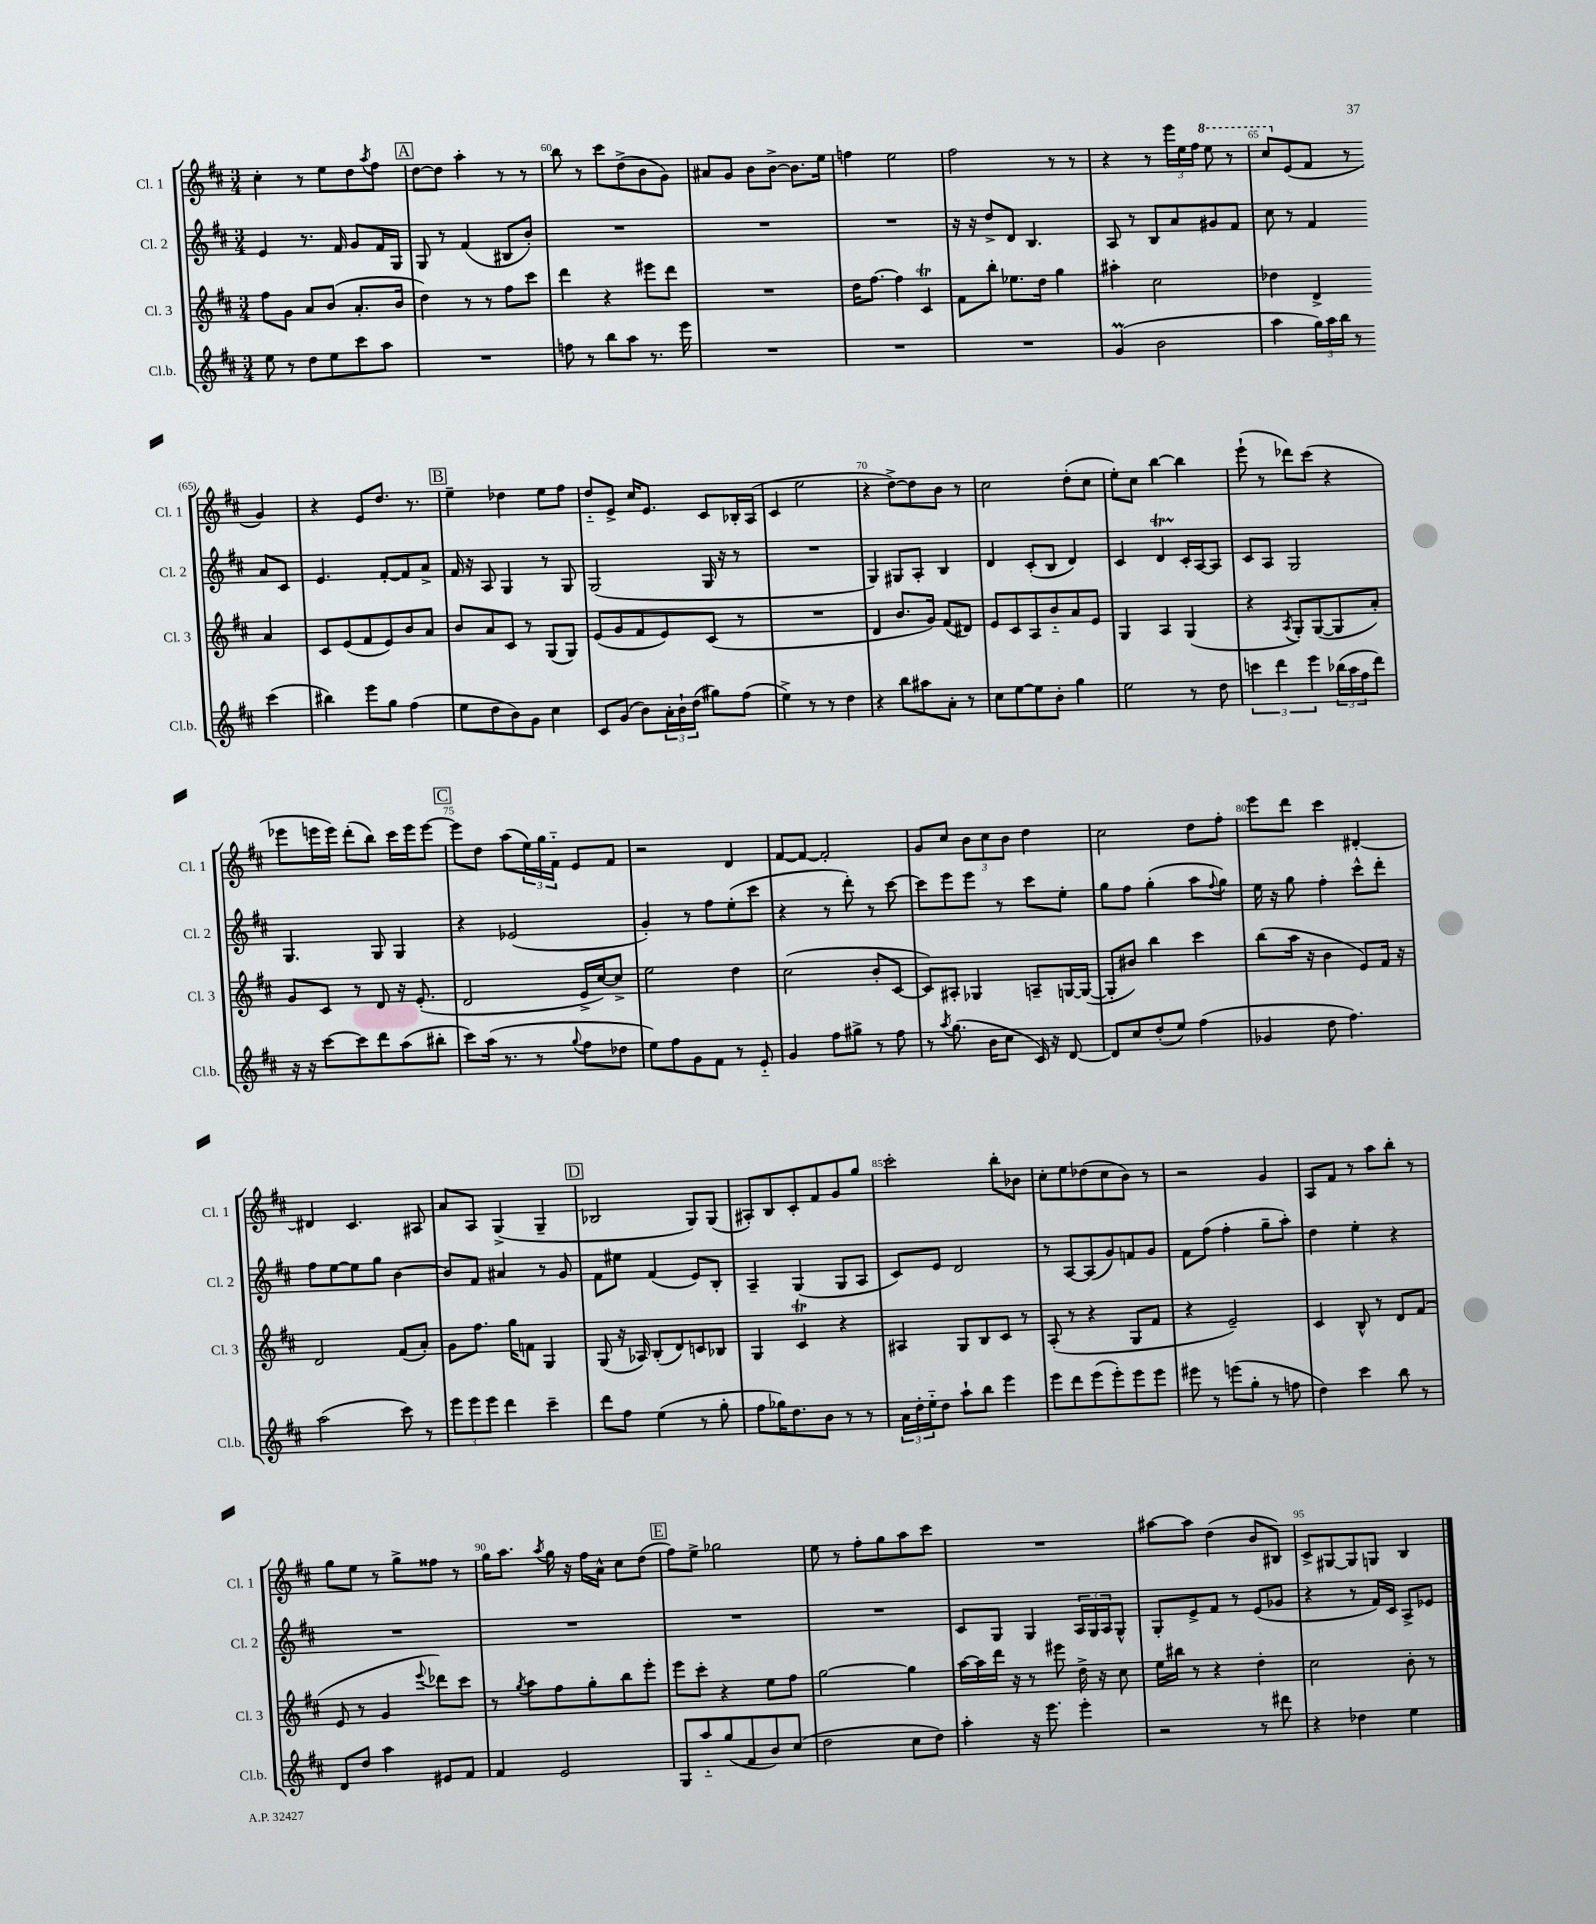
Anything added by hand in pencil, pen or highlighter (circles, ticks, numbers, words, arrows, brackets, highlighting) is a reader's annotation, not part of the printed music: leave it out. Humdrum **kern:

**kern	**kern	**kern	**kern
*staff4	*staff3	*staff2	*staff1
*clefG2	*clefG2	*clefG2	*clefG2
*k[f#c#]	*k[f#c#]	*k[f#c#]	*k[f#c#]
*M3/4	*M3/4	*M3/4	*M3/4
8ee	8ff#	4e	4cc#'
8r	8g	.	.
8dd	8a	8.r	8r
8ee	(8b	.	8ee
.	.	16f#	.
8ccc#	8.a'	8g	8dd
.	.	.	8qaa
8aa	.	16f#	8ff#
.	16b	16G	.
=	=	=	=
2.r	4dd)	8G	[8dd
.	.	8r	8dd]
.	8r	(4f#	4aa'
.	8r	.	.
.	8ff#	8B#	8r
.	8ccc#	8b')	8r
=	=	=	=
8ff	4ddd	2.r	8bb
8r	.	.	8r
8bb	4r	.	8ccc#
8aa	.	.	(8dd^
8.r	8eee#	.	8b
.	8ddd	.	8g)
16eee	.	.	.
=	=	=	=
2.r	2.r	2.r	8a#
.	.	.	8g
.	.	.	8b
.	.	.	[8b^
.	.	.	8.b]
.	.	.	16ee
=	=	=	=
2.r	16dd	2.r	4ff
.	[8.ff#	.	.
.	4ff#]	.	2ee
.	4c#	.	.
=	=	=	=
2.r	8f#	16r	2ff#
.	.	16r	.
.	8bb'	8dd^	.
.	8.ee-	8d	.
.	.	4.B	.
.	16dd	.	.
.	4gg	.	8r
.	.	.	8r
=	=	=	=
(4g	4aa#'	8A	4r
.	.	8r	.
2b	2cc#	8B	8r
.	.	8a	24eee
.	.	.	24ee
.	.	.	24ff#
.	.	8g#	8eee
.	.	8f#	8r
=	=	=	=
4aa	4dd-	8cc#	8ccc#
.	.	8r	(8e
24gg)	4d^	4f#	8f#
24aa	.	.	.
24bb	.	.	.
8r	.	.	8r
(4ccc#	4a	8a	4g)
.	.	8c#	.
=	=	=	=
4bb#)	8c#	4.e	4r
.	(8e	.	.
8eee	8f#	.	8e
8gg	8e)	[8f#'	8.dd
(4ff#	8b	8f#]	.
.	.	.	8.r
.	8a	8a^	.
=	=	=	=
8ee	8b	16f#	4ee~
.	.	16r	.
8dd	8a	8A	.
8b)	8c#	4G	4dd-
8g	8r	.	.
4cc#	(8G	8r	8ee
.	8G)	8G	8ff#
=	=	=	=
8c#	(8e	(2G	8dd'~
(8g	8g	.	8e^
8b)	8f#	.	16cc#
.	.	.	8.e
24a'	8e)	.	.
24b`	.	.	.
(24dd	.	.	.
8gg#)	(8c#	16G	8c#
.	.	16r	.
(8ff#	8r	8r	16B-'
.	.	.	(16A
=	=	=	=
4ee^)	2.r	2.r	4c#
8r	.	.	2ee
8r	.	.	.
4dd	.	.	.
=	=	=	=
4r	4d	4G)	4r
8bb	8.b	8G#	[8dd^)
8aa#	.	8A'	8dd]
.	16g)	.	.
8a'	(8f#	4B	8b
8r	8d#)	.	8r
=	=	=	=
8cc#	8e	4d	2cc#
[8ee	8c#	.	.
8ee]	8A	(8c#'	.
8b'	8b'~	8B	.
4gg	8a	4d)	(8dd'
.	8e	.	8cc#
=	=	=	=
2ee	4G	4c#	8ee')
.	.	.	8cc#
.	4A	4d	[4bb
8r	(4G	16c#'	4bb]
.	.	[16A	.
8dd	.	8A]	.
=	=	=	=
6ccc	4r	8c#	(8eee`
.	.	8A	8r
6ddd	.	.	.
.	8qA	.	.
.	8G')	2G	8ddd-)
6eee	.	.	.
.	([8G	.	(8ccc#
(24bb-	8G]	.	4r
24aa	.	.	.
24ff#	.	.	.
8ddd)	8a')	.	.
=	=	=	=
16r	8g	4.G	8eee-
16r	.	.	.
[8ccc#	8c#	.	16eee
.	.	.	16eee)
8ccc#]	8r	.	(8ddd'
8ddd	8d	8G	8bb)
(8aa	16r	4G	16ccc#
.	(8.e'	.	16eee
8bb#'	.	.	[8eee
=	=	=	=
8ccc#)	2d	4r	8eee]
(16aa	.	.	8dd
8.r	.	.	.
.	.	(2e-	(8aa
8r	.	.	24ee)
.	.	.	24gg
.	.	.	24f#'~
8qqgg	.	.	.
8ff#	16e^	.	8e
.	[16cc#)	.	.
8dd-	8cc#^]	.	8f#
=	=	=	=
8ee)	2ee	4g')	2r
8ff#	.	.	.
8g	.	8r	.
8f#	.	8ff#	.
8r	4dd	(8ee'	4d
8e'~	.	8ccc#	.
=	=	=	=
4g	(2cc#	4r	[8f#
.	.	.	8f#_
8ff#	.	8r	2f#']
8gg#^	.	8ddd')	.
8r	8b'	8r	.
8ff#	[8c#	[8ccc#	.
=	=	=	=
8r	8c#])	8ccc#]	8g
8qaa	.	.	.
(8.gg	8A#'	8eee	8cc#
.	4G-	8eee	12b
16b	.	.	.
.	.	.	12cc#
8cc#	.	8r	.
.	.	.	12b
16c#)	8A~	8ccc#	4dd
16r	.	.	.
[8d	[16G	8ee'	.
.	(16G_	.	.
=	=	=	=
8d]	8G']	8gg	2cc#
8cc#	8b#)	8ff#	.
(8dd'	4bb	(4gg'	.
8ee)	.	.	.
(4ff#	4ccc#	8aa	8dd
.	.	8qqff#	.
.	.	8gg)	8ff#'
=	=	=	=
4g-	(8bb	16ee	8eee
.	.	16r	.
.	16aa	8gg	8ddd
.	16r	.	.
8dd	4b	4ff#'	4ccc#
4.ff#)	.	.	.
.	8e)	8ccc#^^	[4d#'
.	16f#	8ddd'	.
.	16r	.	.
=	=	=	=
(2aa	2d	8ff#	4d#]
.	.	[8ee	.
.	.	8ee]	4.c#
.	.	8gg	.
8ccc#)	(8f#	[4b	.
8r	8a')	.	8A#
=	=	=	=
12eee	8g	8b]	8a
12eee	.	.	.
.	8.ff#	8f#	8A
12eee	.	.	.
4ddd	.	4a#	(4G^
.	16gg	.	.
.	8f	.	.
4ccc#~	4G	8r	4G~
.	.	8g	.
=	=	=	=
8ddd	(8G	8f#	2B-
8ff#	16r	8ee#	.
.	16A-)	.	.
(4ee	(8B'	(4f#	.
.	8d)	.	.
8r	8c	8e)	8G)
8gg'	8B-	8B'	(8G
=	=	=	=
8ff#	4G	4A~	8A#')
16gg-)	.	.	8B
8.dd	.	.	.
.	4c#	(4G	8c#'
8b	.	.	8f#
8r	4r	8G	8g
8r	.	8A	8gg
=	=	=	=
24a	4A#	8c#)	2ccc#'
24dd'	.	.	.
24ee'~	.	.	.
8dd	.	8e	.
8aa`	8G	2d	.
8bb	8B	.	.
4eee	8c#	.	8bb'
.	8r	.	8b-
=	=	=	=
8eee	(8A'	8r	8cc#'
8ddd	8r	[8A	8ee
(8eee	4r	(8A]	(8dd-
8eee')	.	8g)	8cc#
8eee	8G	8f	8b)
8eee	8f#	8g	8r
=	=	=	=
8eee#	4r	8f#	2r
8r	.	(8ff#	.
(8eee	2e~)	4ff#'	.
8gg'	.	.	.
8r	.	8gg~	4g
8ff	.	8aa')	.
=	=	=	=
4dd)	4c#	4dd	8A
.	.	.	8f#
4ccc#	8B^^	4ee'	8r
.	8r	.	8aa
8bb	8d	4r	8bb'
8r	(8f#	.	8r
=	=	=	=
8d	8e	2.r	8gg
8dd	8r	.	8ee
4aa	4g	.	8r
.	.	.	8gg^
.	8qqeee	.	.
8e#	8ddd-)	.	8ff##
8f#	8ccc#	.	8r
=	=	=	=
4f#	8r	2.r	16gg
.	.	.	8.aa
.	8qgg	.	.
.	8aa	.	.
.	.	.	8qaa
2e	8ff#	.	16gg
.	.	.	16r
.	8gg'	.	16ff#
.	.	.	16a^^
.	8bb	.	8cc#
.	8eee'	.	(8dd
=	=	=	=
8G	8eee	2.r	8ff#)
8aa'~	8ccc#'	.	8ee^
(8gg	4r	.	2gg-
8f#	.	.	.
8b)	8ee	.	.
(8cc#	8ff#	.	.
=	=	=	=
2dd	[2gg	2.r	8ee
.	.	.	8r
.	.	.	8ff#'
.	.	.	8gg
8cc#	4gg]	.	8aa
8dd)	.	.	8ccc#
=	=	=	=
4aa'	[16aa	8c#	2.r
.	16aa]	.	.
.	16ddd	8G	.
.	16r	.	.
16r	8r	4G	.
8.eee	.	.	.
.	8eee#	.	.
4eee'	16dd^	24A	.
.	.	24G	.
.	16r	.	.
.	.	24A	.
.	8cc#	8G^^	.
=	=	=	=
2r	16ee	8G'	[8aa#
.	16bb#	.	.
.	8r	8e^	8aa#]
.	4r	8f#	(4dd
.	.	8r	.
8r	4dd'	(8e	8b
8ddd#	.	8g-	8B#)
=	=	=	=
4r	2cc#	4r	8c#^
.	.	.	[8G#
4dd-	.	8r	8G#]
.	.	16f#)	8G
.	.	16c#	.
4ee	8b'	8A^	4B
.	8r	8e-	.
==	==	==	==
*-	*-	*-	*-
